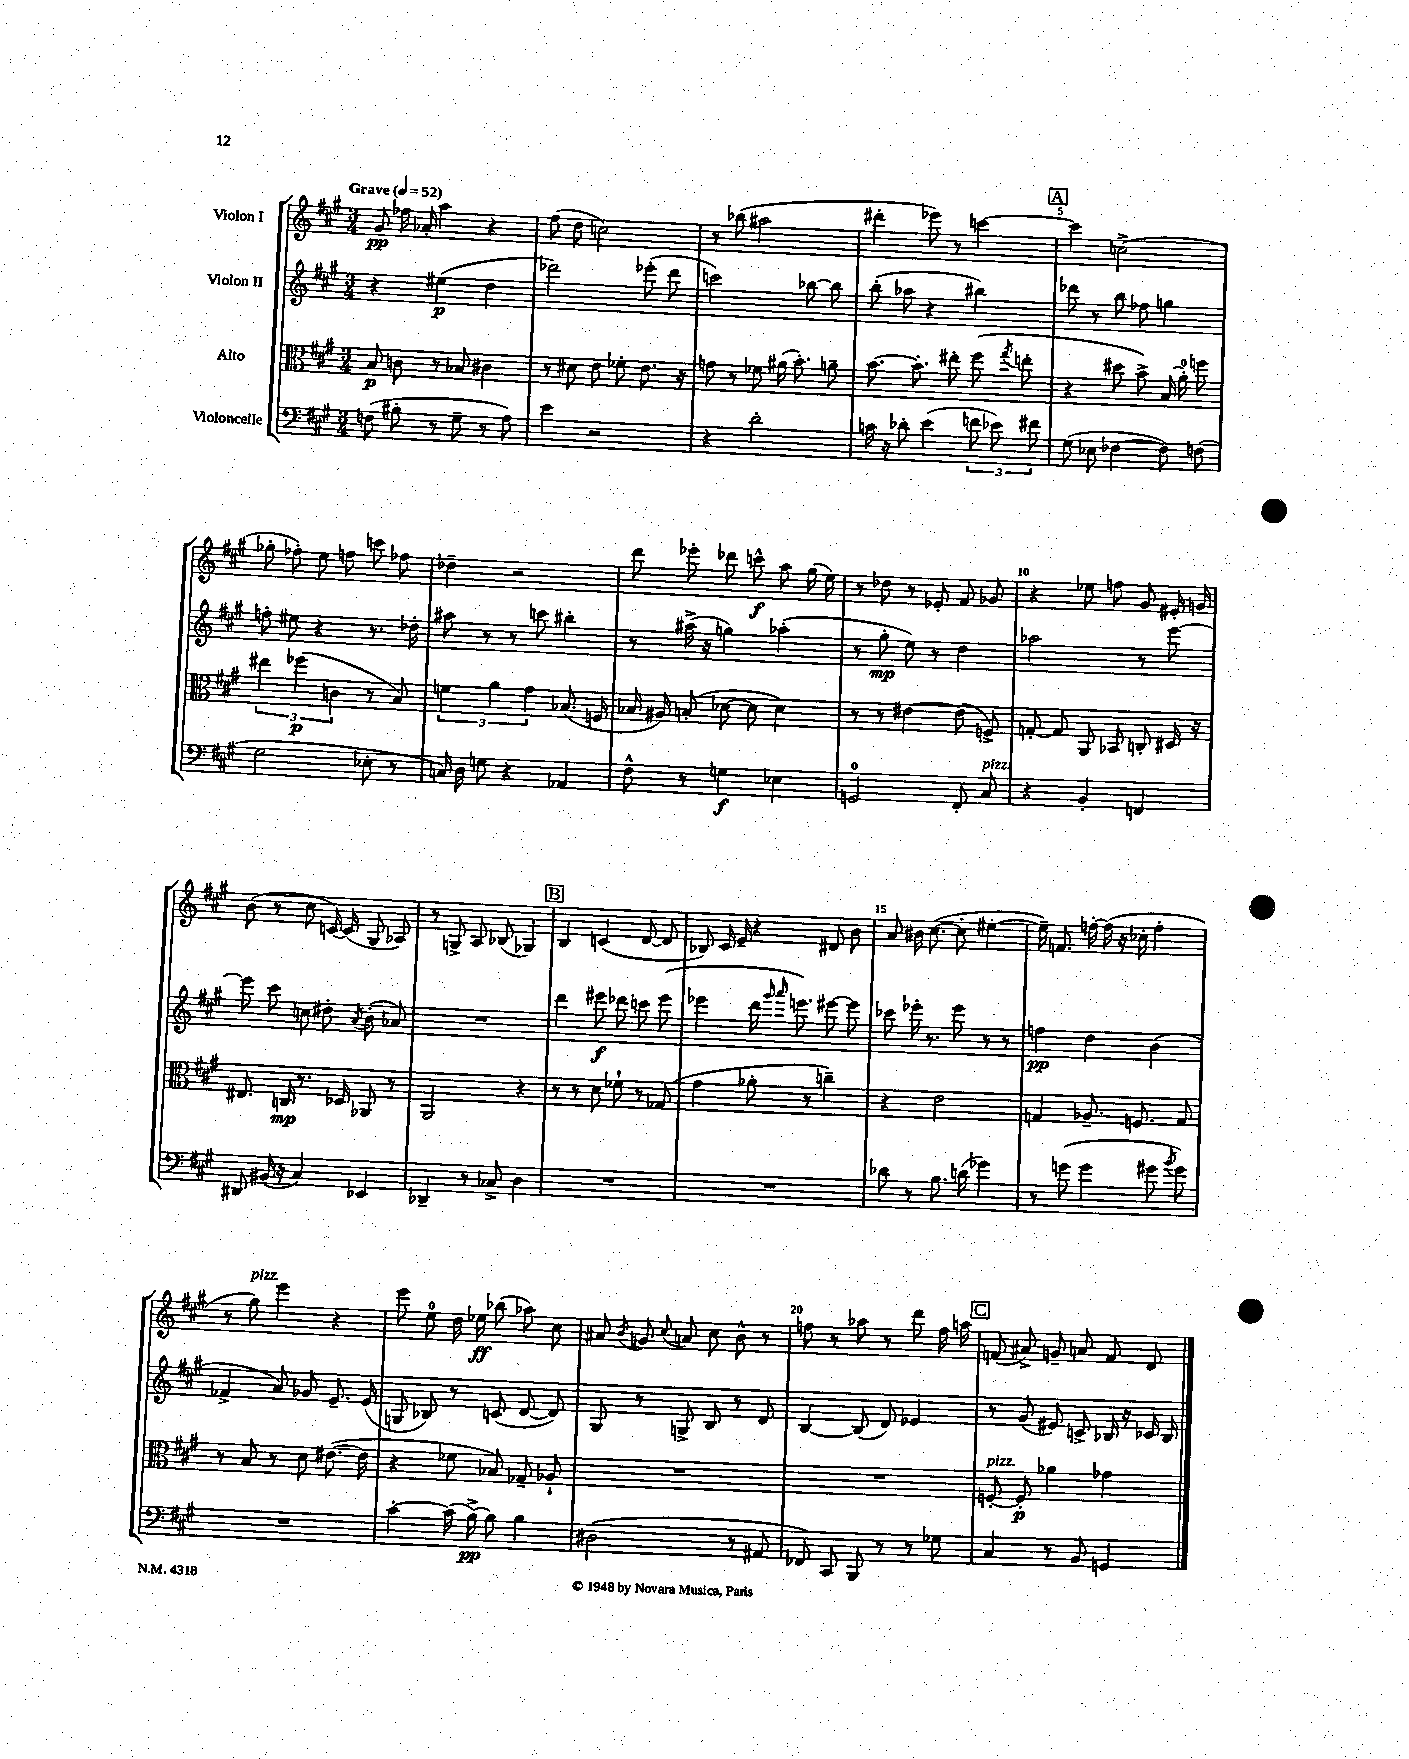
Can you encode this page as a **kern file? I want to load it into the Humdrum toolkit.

**kern	**dynam	**kern	**dynam	**kern	**dynam	**kern	**dynam
*part4	*part4	*part3	*part3	*part2	*part2	*part1	*part1
*staff4	*staff4	*staff3	*staff3	*staff2	*staff2	*staff1	*staff1
*I"Violoncelle	*	*I"Alto	*	*I"Violon II	*	*I"Violon I	*
*clefF4	*	*clefC3	*	*clefG2	*	*clefG2	*
*k[f#c#g#]	*	*k[f#c#g#]	*	*k[f#c#g#]	*	*k[f#c#g#]	*
*M3/4	*	*M3/4	*	*M3/4	*	*M3/4	*
*MM52	*	*MM52	*	*MM52	*	*MM52	*
=1	=1	=1	=1	=1	=1	=1	=1
!	!	!	!	!	!	!LO:TX:a:B:t=Grave	!
(8Fn\	.	8B/	p	4r	.	8g#/	pp
8B#X'\	.	8cn\	.	.	.	16ff-X\	.
.	.	.	.	.	.	16a-X'/	.
8r	.	8r	.	(4ee#X\	p	4aa\	.
8G#~\	.	8B-X/	.	.	.	.	.
8r	.	4c#X\	.	4dd\	.	4r	.
8A\)	.	.	.	.	.	.	.
=2	=2	=2	=2	=2	=2	=2	=2
4e\	.	8r	.	2ddd-X\)	.	(8ff#\	.
.	.	8d#X\	.	.	.	8dd\	.
2r	.	8e\	.	.	.	2ccn\)	.
.	.	8f-X'\	.	.	.	.	.
.	.	8.e\	.	(8eee-X'\	.	.	.
.	.	.	.	8ddd-\	.	.	.
.	.	16r	.	.	.	.	.
=3	=3	=3	=3	=3	=3	=3	=3
4r	.	8gn\	.	2cccn\)	.	8r	.
.	.	8r	.	.	.	(8bb-X\	.
2d'\	.	8f-X\	.	.	.	2aa#X\	.
.	.	(16a#X\	.	.	.	.	.
.	.	8.b'\)	.	.	.	.	.
.	.	.	.	[8bb-X\	.	.	.
.	.	8an~\	.	8bb-\]	.	.	.
=4	=4	=4	=4	=4	=4	=4	=4
16cn\	.	[8.b\	.	(8bb'\	.	4ddd#X'\	.
16r	.	.	.	.	.	.	.
8d-X'\	.	.	.	8aa-X\	.	.	.
.	.	8.b'\]	.	.	.	.	.
(4e\	.	.	.	4r	.	8eee-X\)	.
.	.	8ee#X'\	.	.	.	8r	.
12fn\	.	(8ff#\	.	4bb#X\)	.	[4cccn\	.
12e-X\)	.	.	.	.	.	.	.
.	.	8qgg#/	.	.	.	.	.
.	.	8een'\	.	.	.	.	.
12f#X\	.	.	.	.	.	.	.
!!LO:REH:place=s1:t=A
=5	=5	=5	=5	=5	=5	=5	=5
(8G#\	.	4r	.	8ddd-X\	.	4ccc\]	.
8E-X\	.	.	.	8r	.	.	.
[4F-X\	.	8dd#X\	.	8bb\	.	(2ccn^\	.
.	.	8b^\)	.	8ff-X\	.	.	.
8F-\])	.	(16B/	.	4ggn\	.	.	.
.	.	16a'\)	.	.	.	.	.
(8Fn\	.	8ffn\	.	.	.	.	.
!!LO:LB:g=z
=6	=6	=6	=6	=6	=6	=6	=6
2G#\	.	6ee#X\	.	8ffn'\	.	8gg-X'\	.
.	.	.	.	8ee#X\	.	8ff-X'\)	.
.	.	(6ff-X\	p	.	.	.	.
.	.	.	.	4r	.	8ee\	.
.	.	6cn\	.	.	.	.	.
.	.	.	.	.	.	8ffn\	.
8E-X'\	.	8r	.	8.r	.	8cccn\	.
8r	.	8B/)	.	.	.	8ff-X\	.
.	.	.	.	16dd-X'\	.	.	.
=7	=7	=7	=7	=7	=7	=7	=7
16Cn/)	.	6fn\	.	8aa#X\	.	4dd-X~\	.
16D\	.	.	.	.	.	.	.
8Gn\	.	.	.	8r	.	.	.
.	.	6a\	.	.	.	.	.
4r	.	.	.	8r	.	2r	.
.	.	6g#\	.	.	.	.	.
.	.	.	.	8cccn\	.	.	.
4AA-X/	.	(8.B-X/	.	4bb#X'\	.	.	.
.	.	16Fn/	.	.	.	.	.
=8	=8	=8	=8	=8	=8	=8	=8
8F#^^\	.	16B-X/	.	8r	.	8ddd\	.
.	.	16A#X/)	.	.	.	.	.
8r	.	(8Bn'/	.	(16aa#X^\	.	8eee-X'\	.
.	.	.	.	16r	.	.	.
4Gn\	f	[8d-X\	.	4ggn\)	.	8ddd-X\	.
.	.	8d-\]	.	.	.	8cccn^^\	f
4E-X\	.	4d-\)	.	(4aa-X'\	.	8aa\	.
.	.	.	.	.	.	(16gg#\	.
.	.	.	.	.	.	16ee\)	.
=9	=9	=9	=9	=9	=9	=9	=9
2GGn/	.	8r	.	8r	.	8r	.
.	.	8r	.	8gg#'\	mp	8dd-X\	.
.	.	[4e#X\	.	8ee\)	.	8r	.
.	.	.	.	8r	.	8e-X'/	.
8FF#'/	.	(8e#\]	.	4dd\	.	8f#/	.
!LO:TX:a:i:t=pizz.	!	!	!	!	!	!	!
8C#/	.	8Fn^/)	.	.	.	8g-X/	.
=10	=10	=10	=10	=10	=10	=10	=10
4r	.	[8Gn'/	.	2aa-X\	.	4r	.
.	.	8G/]	.	.	.	.	.
4BB'/	.	8AA/	.	.	.	8ee-X\	.
.	.	8BB-X/	.	.	.	8ffn\	.
4FFn/	.	8Cn'/	.	8r	.	8g#/	.
.	.	16D#X/	.	[8eee\	.	16e#X'/	.
.	.	16r	.	.	.	16gn/	.
!!LO:LB:g=z
=11	=11	=11	=11	=11	=11	=11	=11
8DD#X/	.	8.E#X/	.	8eee\]	.	(8b\	.
(16BB#X/	.	.	.	8ccc#\	.	8r	.
16r	.	16Cn/	mp	.	.	.	.
4C#/)	.	8.r	.	8ccn\	.	8cc#\	.
.	.	.	.	8dd#X'\	.	[16cn/)	.
.	.	16D-X/	.	.	.	(16c/]	.
.	.	.	.	8qa/	.	.	.
4EE-X/	.	8AA-X/	.	(8b'\	.	8G#/	.
.	.	8r	.	8a-X/)	.	8A-X/)	.
=12	=12	=12	=12	=12	=12	=12	=12
4DD-X~/	.	2AA/	.	2.r	.	8r	.
.	.	.	.	.	.	8Gn^/	.
8r	.	.	.	.	.	8A/	.
8C-X^/	.	.	.	.	.	(8B-X/	.
4D\	.	4r	.	.	.	4G-X/)	.
!!LO:REH:place=s1:t=B
=13	=13	=13	=13	=13	=13	=13	=13
2.r	.	8r	.	4ddd\	.	4B/	.
.	.	8r	.	.	.	.	.
.	.	8d\	.	8eee#X\	f	(4cn/	.
.	.	8f-X`\	.	8ddd-X\	.	.	.
.	.	8r	.	8cccn\	.	[8d/	.
.	.	(8G-X/	.	(8eee#\	.	8d/]	.
=14	=14	=14	=14	=14	=14	=14	=14
2.r	.	4g#\	.	4eee-X\	.	8B-X/)	.
.	.	.	.	.	.	16c#/	.
.	.	.	.	.	.	16e~/	.
.	.	8a-X'\	.	16ddd\	.	4r	.
.	.	.	.	16qqggg#/	.	.	.
.	.	.	.	16qqaaa/	.	.	.
.	.	.	.	8.eeen\)	.	.	.
.	.	8r	.	.	.	.	.
.	.	4ccn~\)	.	[8eee#X\	.	8d#X/	.
.	.	.	.	8eee#\]	.	8b\	.
=15	=15	=15	=15	=15	=15	=15	=15
8d-X\	.	4r	.	8ccc-X\	.	8a/	.
8r	.	.	.	16eee-X'\	.	16b#X\	.
.	.	.	.	8.r	.	([8.cc#\	.
8.B\	.	2e\	.	.	.	.	.
.	.	.	.	8eee-\	.	8cc#'\]	.
(16dn\	.	.	.	.	.	.	.
4g-X\)	.	.	.	8r	.	[4ee#X'\	.
.	.	.	.	8r	.	.	.
=16	=16	=16	=16	=16	=16	=16	=16
8r	.	4Gn/	.	4ffn\	pp	16ee#~\])	.
.	.	.	.	.	.	8.fn/	.
(8gn\	.	.	.	.	.	.	.
4g\	.	8.A-X~/	.	4dd\	.	[16ffn'\	.
.	.	.	.	.	.	(16ff\]	.
.	.	.	.	.	.	16r	.
.	.	8.Fn/	.	.	.	16cc-X'\	.
8g#X\	.	.	.	(4b\	.	4ff'\	.
8qb/	.	.	.	.	.	.	.
8g#\)	.	8G/	.	.	.	.	.
!!LO:LB:g=z
=17	=17	=17	=17	=17	=17	=17	=17
2.r	.	8r	.	4f-X^/	.	8r	.
!	!	!	!	!	!	!LO:TX:a:i:t=pizz.	!
.	.	8B/	.	.	.	8gg#\)	.
.	.	8r	.	8a/)	.	4eee\	.
.	.	8d\	.	8g-X/	.	.	.
.	.	([8.e#X\	.	8.e~/	.	4r	.
.	.	16e#\]	.	(16e/	.	.	.
=18	=18	=18	=18	=18	=18	=18	=18
[4c#'\	.	4r	.	8Gn/	.	8eee\	.
.	.	.	.	8B-X/)	.	8ee\	.
(16c#\]	.	8f-X\	.	8r	.	16dd\	.
[16B^\)	pp	.	.	.	.	16ee-X\	ff
8B\]	.	8B-X/)	.	(8cn/	.	(8bb-X\	.
4B\	.	8G-X~/	.	[8d/	.	8aa-X\)	.
.	.	8A-X`/	.	8d/])	.	8cc#\	.
=19	=19	=19	=19	=19	=19	=19	=19
(2D#X\	.	2.r	.	8G#/	.	8a#X/	.
.	.	.	.	.	.	8qb/	.
.	.	.	.	8r	.	8gn/	.
.	.	.	.	.	.	8qqcc#/	.
.	.	.	.	8Gn^/	.	8an/	.
.	.	.	.	8B/	.	8cc#\	.
8r	.	.	.	8r	.	8b^^\	.
8AA#X/	.	.	.	8d/	.	8r	.
=20	=20	=20	=20	=20	=20	=20	=20
8FF-X/)	.	2.r	.	[4B/	.	8ffn\	.
8CC#/	.	.	.	.	.	8r	.
8BBB/	.	.	.	(8B/]	.	8aa-X\	.
8r	.	.	.	8d/)	.	8r	.
8r	.	.	.	4e-X/	.	8ddd\	.
8G-X\	.	.	.	.	.	16ff\	.
.	.	.	.	.	.	16aan\	.
!!LO:REH:place=s1:t=C
=21	=21	=21	=21	=21	=21	=21	=21
!	!	!LO:TX:a:i:t=pizz.	!	!	!	!	!
4C#/	.	[8Fn'/	.	8r	.	(8fn/	.
.	.	8F'/]	p	(8g#/	.	8a#X^/)	.
8r	.	4a-X\	.	8e#X/)	.	8gn~/	.
8BB/	.	.	.	8cn^/	.	8an/	.
4GGn/	.	4g-X\	.	16B-X/	.	8f/	.
.	.	.	.	16r	.	.	.
.	.	.	.	16c-X/	.	8d/	.
.	.	.	.	16B-/	.	.	.
==	==	==	==	==	==	==	==
*-	*-	*-	*-	*-	*-	*-	*-
